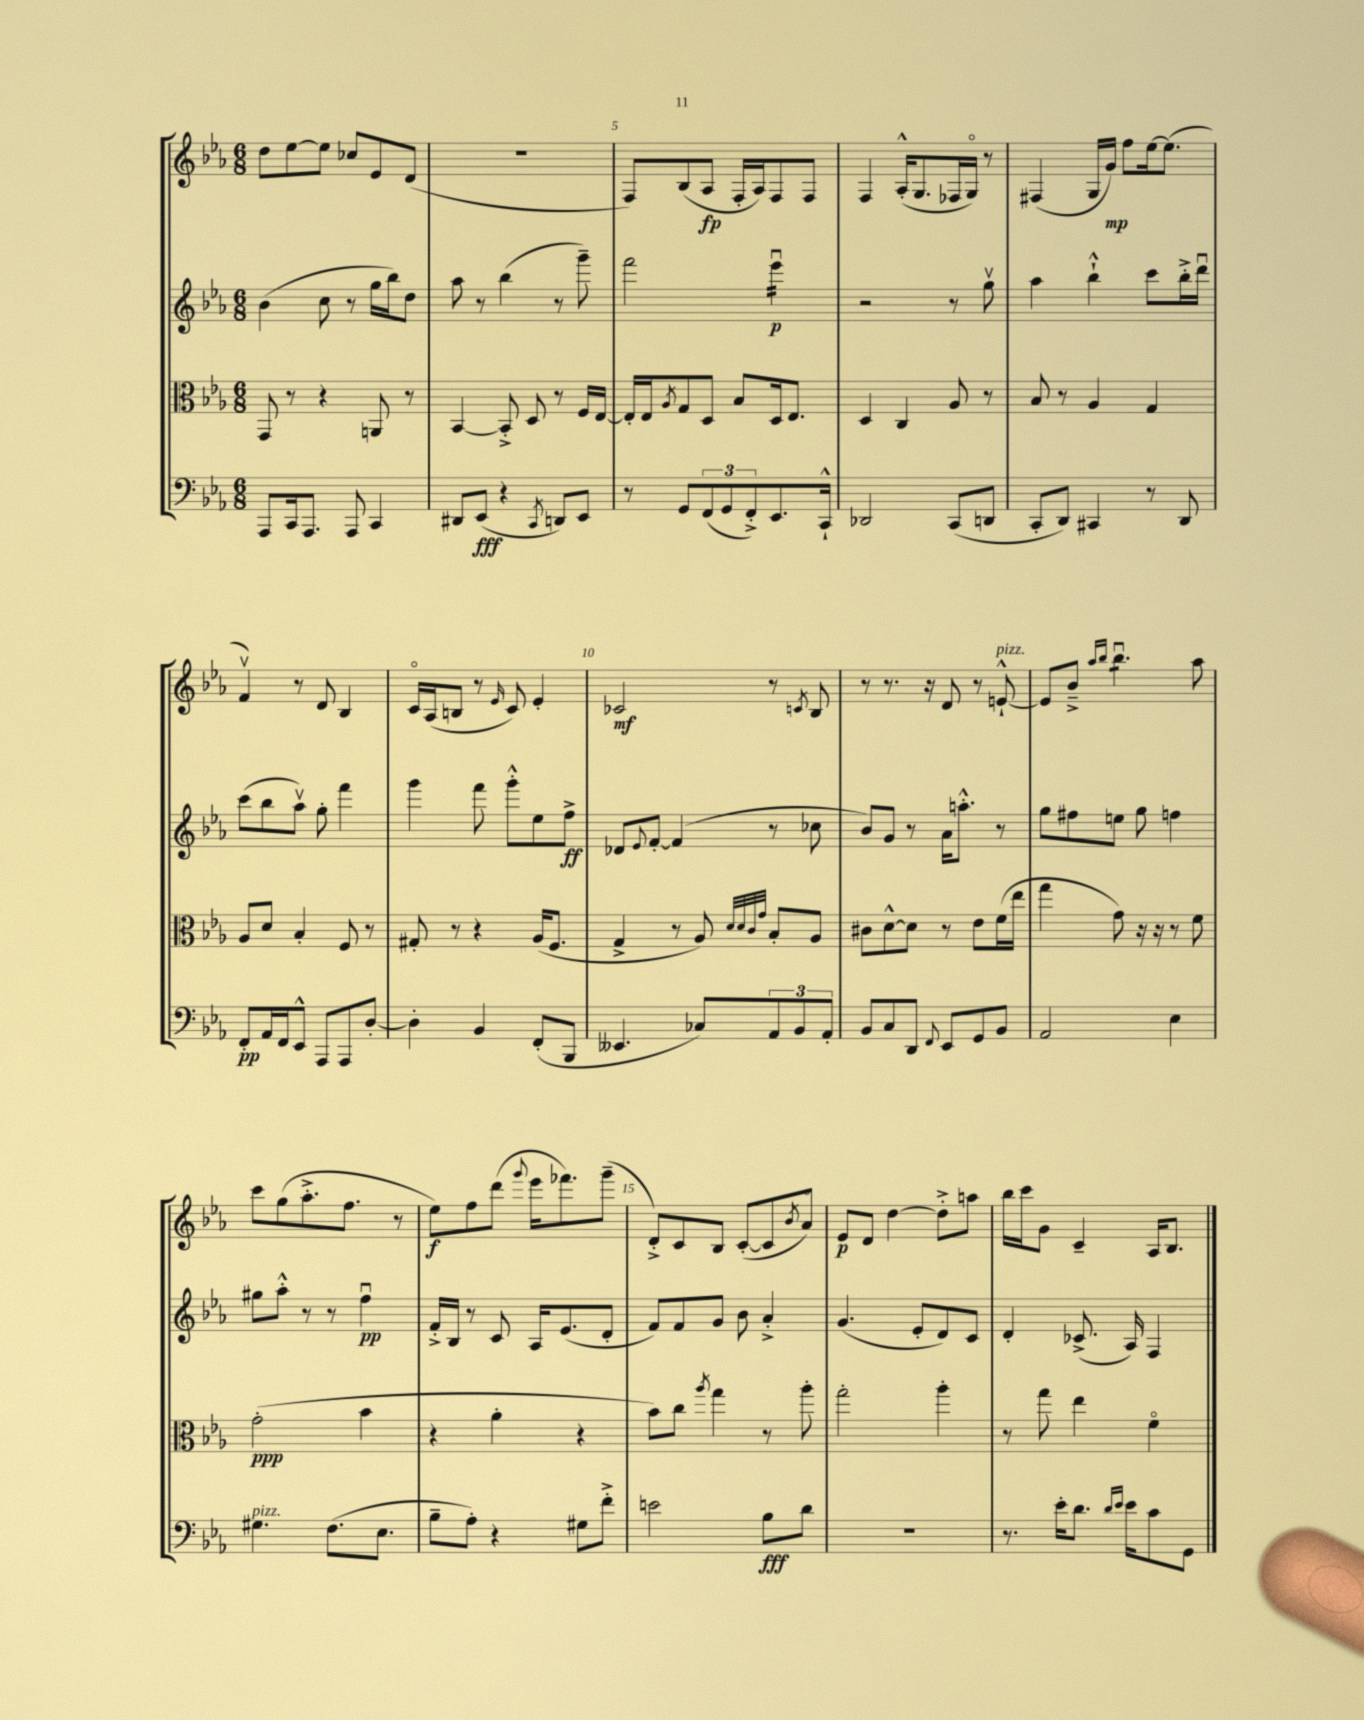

**kern	**kern	**kern	**kern
*staff4	*staff3	*staff2	*staff1
*clefF4	*clefC3	*clefG2	*clefG2
*k[b-e-a-]	*k[b-e-a-]	*k[b-e-a-]	*k[b-e-a-]
*M6/8	*M6/8	*M6/8	*M6/8
8AAA-	8GG	(4b-	8dd
16CC	8r	.	[8ee-
8.AAA-	.	.	.
.	4r	8cc	8ee-]
8AAA-	.	8r	8cc-
4CC	8AA	16gg	8e-
.	.	16bb-)	.
.	8r	8dd	(8d
=	=	=	=
8DD#	[4BB-	8aa-	2.r
(8EE-	.	8r	.
4r	8BB-'^]	(4bb-	.
.	8D	.	.
8qCC	.	.	.
8DD)	8r	8r	.
8EE-	16F	8ggg~)	.
.	[16E-	.	.
=	=	=	=
8r	16E-']	2fff	8F)
.	16E-	.	.
.	8qA-	.	.
8GG	8G	.	(8B-
(12FF	8D	.	8A-
12GG	.	.	.
.	8B-	.	16F'
12FF'^)	.	.	.
.	.	.	16A-)
8.EE-	16D	4eee-u	8F
.	8.E-	.	.
.	.	.	8F
16CC`^^	.	.	.
=	=	=	=
2DD-	4D	2r	4F
.	4C	.	(16A-'^^
.	.	.	8.G
(8CC	8A-	8r	16F-
.	.	.	16Go)
8DD	8r	8ggv	8r
=	=	=	=
8CC'	8B-	4aa-	(4F#
8DD)	8r	.	.
4CC#	4A-	4bb-`^^	16G
.	.	.	16g)
.	.	.	8ff
8r	4G	8ccc	[16ee-
.	.	.	(8.ee-]
8DD	.	16bb-'^	.
.	.	16dddu	.
=	=	=	=
8FF'	8A-	(8ccc	4fv)
16AA-	8d	8bb-	.
16FF	.	.	.
8EE-^^	4B-'	8aa-v)	8r
8AAA-	.	8gg'	8d
8AAA-	8F	4fff	4B-
[8D'	8r	.	.
=	=	=	=
4D']	8G#'	4ggg	16co
.	.	.	(16A-
.	8r	.	8B
4BB-	4r	8fff	8r
.	.	.	16qqe-
.	.	8ggg'^^	8c)
(8FF'	(16A-	8ee-	4e-'
.	8.F	.	.
8BBB-	.	8ff^	.
=	=	=	=
4.EE--	4G^	8d-	2c-
.	.	8qqe-	.
.	.	[8f'	.
.	8r	(4f]	.
8C-)	8A-)	.	.
.	32qqd	.	.
.	32qqd	.	.
.	32qqc	.	.
.	32qqg	.	.
12AA-	8B-'	8r	8r
12BB-	.	.	.
.	.	.	8qc
.	8A-	8cc-	8B-
12AA-'	.	.	.
=	=	=	=
8BB-	8c#	8b-)	8r
8C	[8d^^	8g	8.r
8DD	8d]	8r	.
.	.	.	16r
8qqFF	.	.	.
8EE-	8r	16a-	8d
.	.	8.aa'^^	.
8GG	8e-	.	8r
8BB-	(16f	8r	[8e`^^
.	16ee-	.	.
=	=	=	=
2AA-	4gg	8gg	8e]
.	.	8ff#	8b-~^
.	.	.	16qqaa-
.	.	.	16qqbb-
.	8g)	8ee	4.bb-u
.	16r	8gg	.
.	16r	.	.
4E-	8r	4ff	.
.	8f	.	8aa-
=	=	=	=
4.G#	(2g'	8gg#	8ccc
.	.	8aa-'^^	(8gg
.	.	8r	8.aa-'^
(8.F	.	8r	.
.	.	.	8.ff
.	4b-	4ffu	.
8.E-	.	.	.
.	.	.	8r
=	=	=	=
8B-~	4r	16f'^	8ee-)
.	.	16B-	.
8A-')	.	8r	8ff
4r	4a-'	8c	(8ddd
.	.	.	8qqggg
.	.	16A-	16eee-
.	.	(8.e-	8.fff-)
8G#	4r	.	.
8f'^	.	8d'	(8ggg~
=	=	=	=
2e	8b-)	8f)	8d'^)
.	8cc	8f	8c
.	8qaa-	.	.
.	4gg	8g	8B-
.	.	8b-	([8c'
8B-	8r	4a-'^	8c]
.	.	.	8qb-
8d	8aa-'	.	8a-o)
=	=	=	=
2.r	2gg'	(4.g	8e-
.	.	.	8d
.	.	.	[4dd
.	.	8e-'	.
.	4aa-'	8d)	8dd'^]
.	.	8c	8aa
=	=	=	=
8.r	8r	4d'	16bb-
.	.	.	16ccc
.	8gg	.	8g
16e-'	.	.	.
8.d	4ee-	(8.c-^	4c~
16qqd	.	.	.
16qqe-	.	.	.
16e-	.	16A-)	.
8c	4fo	4F	16A-
.	.	.	8.B-
8GG	.	.	.
==	==	==	==
*-	*-	*-	*-
